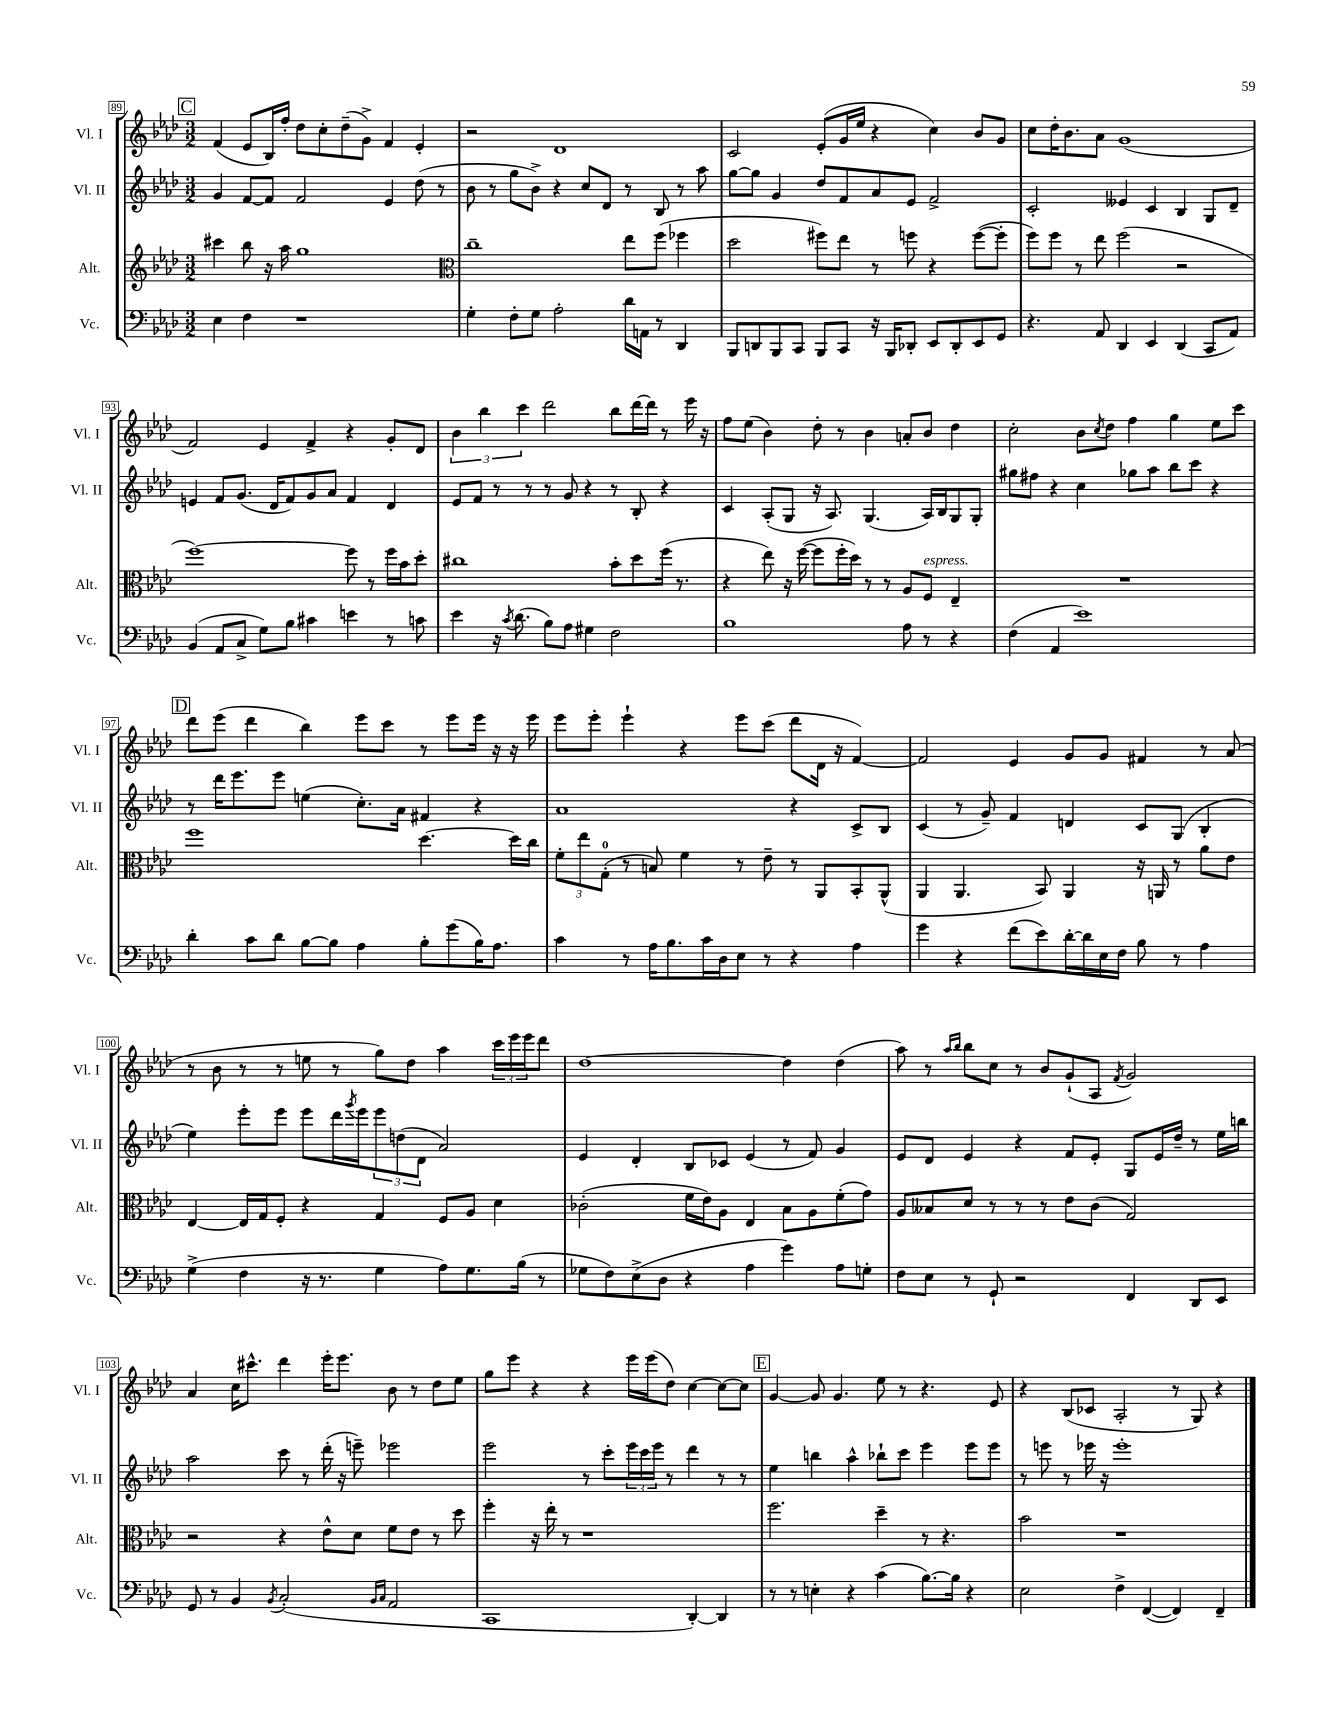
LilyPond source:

<<
\new StaffGroup <<
\new Staff = "s0" \with { instrumentName = "Vl. I" shortInstrumentName = "Vl. I" } {
    \clef treble \key aes \major \numericTimeSignature \time 3/2
    \mark \markup { \box "C" } f'4( ees'8 bes16) f''16-. des''8 c''8-. des''8--( g'8->) f'4 ees'4-. |
    r2 des'1 |
    c'2 ees'8-.( g'16 ees''16 r4 c''4) bes'8 g'8 |
    c''8 des''16-. bes'8. aes'8 g'1( |
    f'2) ees'4 f'4-> r4 g'8-. des'8 |
    \tuplet 3/2 { bes'4 bes''4 c'''4 } des'''2 bes''8 des'''16~ des'''16 r8 ees'''16 r16 |
    f''8 ees''8( bes'4) des''8-. r8 bes'4 a'8-. bes'8 des''4 |
    c''2-. bes'8 \acciaccatura { c''8 } des''8 f''4 g''4 ees''8 c'''8 |
    \mark \markup { \box "D" } des'''8 ees'''8( des'''4 bes''4) ees'''8 c'''8 r8 ees'''8 ees'''16 r16 r16 ees'''16 |
    ees'''8 ees'''8-. ees'''4-! r4 ees'''8 c'''8( des'''8 des'16 r16 f'4~) |
    f'2 ees'4 g'8 g'8 fis'4 r8 aes'8( |
    r8 bes'8 r8 r8 e''8 r8 g''8) des''8 aes''4 \tuplet 3/2 { c'''16 ees'''16 ees'''16 } des'''8 |
    des''1~ des''4 des''4( |
    aes''8) r8 \grace { aes''16 bes''16 } bes''8 c''8 r8 bes'8 g'8-!( aes8 \acciaccatura { f'8 } g'2) |
    aes'4 c''16 cis'''8.-^ des'''4 ees'''16-. ees'''8. bes'8 r8 des''8 ees''8 |
    g''8 ees'''8 r4 r4 ees'''16 ees'''16( des''8) c''4~ c''8~ c''8 |
    \mark \markup { \box "E" } g'4~ g'8 g'4. ees''8 r8 r4. ees'8 |
    r4 bes8( ces'8 aes2-. r8 g8) r4 \bar "|." |
}
\new Staff = "s1" \with { instrumentName = "Vl. II" shortInstrumentName = "Vl. II" } {
    \clef treble \key aes \major \numericTimeSignature \time 3/2
    \mark \markup { \box "C" } g'4 f'8~ f'8 f'2 ees'4 des''8( r8 |
    bes'8 r8 g''8 bes'8->) r4 c''8 des'8 r8 bes8 r8 aes''8 |
    g''8~ g''8 g'4 des''8 f'8 aes'8 ees'8 f'2-> |
    c'2-. eeses'4 c'4 bes4 g8 des'8-- |
    e'4 f'8 g'8.( des'16 f'8) g'8 aes'8 f'4 des'4 |
    ees'8 f'8 r8 r8 r8 g'8 r4 r8 bes8-. r4 |
    c'4 aes8-.( g8 r16 aes8.) g4.( aes16) bes16 g8 g8-. |
    gis''8 fis''8 r4 c''4 ges''8 aes''8 bes''8 c'''8 r4 |
    \mark \markup { \box "D" } r8 des'''16 ees'''8. ees'''8 e''4( c''8.-.) aes'16 fis'4 r4 |
    aes'1 r4 c'8-> bes8 |
    c'4( r8 g'8--) f'4 d'4 c'8 g8( bes4-. |
    ees''4) ees'''8-. ees'''8 ees'''8 des'''16 \acciaccatura { g'''8 } ees'''16 \tuplet 3/2 { ees'''8 d''8( des'8 } aes'2) |
    ees'4 des'4-. bes8 ces'8 ees'4( r8 f'8) g'4 |
    ees'8 des'8 ees'4 r4 f'8 ees'8-. g8 ees'16 des''16-- r8 ees''16 b''16 |
    aes''2 c'''8 r8 des'''16-.( r16 e'''8--) ees'''2 |
    ees'''2 r8 c'''8-. \tuplet 3/2 { ees'''16 c'''16 ees'''16 } r8 des'''4 r8 r8 |
    \mark \markup { \box "E" } ees''4 b''4 aes''4-^ bes''8-! c'''8 ees'''4 ees'''8 ees'''8 |
    r8 e'''8 r8 ees'''16 r16 ees'''1-. \bar "|." |
}
\new Staff = "s2" \with { instrumentName = "Alt." shortInstrumentName = "Alt." } {
    \clef treble \key aes \major \numericTimeSignature \time 3/2
    \mark \markup { \box "C" } cis'''4 bes''8 r16 aes''16 g''1 |
    \clef alto c''1-- ees''8 f''8( fes''4 |
    des''2 fis''8) ees''8 r8 f''8 r4 f''8~( f''8-. |
    f''8) f''8 r8 ees''8 f''2( r2 |
    f''1~) f''8 r8 f''16 bes'16 des''8-. |
    cis''1 bes'8-. des''8 f''16( r8. |
    r4 ees''8) r16 f''16~( f''8 f''16-. des''16) r8 r8 aes8 f8^\markup { \italic "espress." } ees4-- |
    R1. |
    \mark \markup { \box "D" } f''1 des''4.~ des''16 c''16 |
    \tuplet 3/2 { f'8-. ees''8 g8-0-.( } r8 b8) f'4 r8 ees'8-- r8 aes,8 bes,8-. aes,8-^( |
    aes,4 aes,4. bes,8) aes,4 r16 a,16 r8 aes'8 ees'8 |
    ees4~ ees16 g16 f8-. r4 g4 f8 aes8 des'4 |
    ces'2-.( f'16 ees'16) aes8 ees4 bes8 aes8 f'8-.( g'8) |
    aes8 beses8 des'8 r8 r8 r8 ees'8 c'8( g2) |
    r2 r4 ees'8-^ des'8 f'8 ees'8 r8 des''8 |
    f''4-. r16 ees''16-. r8 r1 |
    \mark \markup { \box "E" } f''2. des''4-- r8 r4. |
    bes'2 r1 \bar "|." |
}
\new Staff = "s3" \with { instrumentName = "Vc." shortInstrumentName = "Vc." } {
    \clef bass \key aes \major \numericTimeSignature \time 3/2
    \mark \markup { \box "C" } ees4 f4 r1 |
    g4-. f8-. g8 aes2-. des'16 a,16 r8 des,4 |
    bes,,8 d,8 bes,,8 c,8 bes,,8 c,8 r16 bes,,16 des,8-. ees,8 des,8-. ees,8 g,8 |
    r4. aes,8 des,4 ees,4 des,4( c,8 aes,8) |
    bes,4( aes,8 c8-> g8) bes8 cis'4 e'4 r8 c'8 |
    ees'4 r16 \acciaccatura { c'8 } des'8.( bes8) aes8 gis4 f2 |
    bes1 aes8 r8 r4 |
    f4( aes,4 ees'1) |
    \mark \markup { \box "D" } des'4-. c'8 des'8 bes8~ bes8 aes4 bes8-. g'8( bes16) aes8. |
    c'4 r8 aes16 bes8. c'16 des16 ees8 r8 r4 aes4 |
    g'4 r4 f'8( ees'8) des'16~-. des'16 ees16 f16 bes8 r8 aes4 |
    g4->( f4 r16 r8. g4 aes8) g8. bes16( r8 |
    ges8 f8) ees8->( des8 r4 aes4 g'4) aes8 g8-. |
    f8 ees8 r8 g,8-! r2 f,4 des,8 ees,8 |
    g,8 r8 bes,4 \acciaccatura { bes,8 } c2-.( \grace { bes,16 c16 } aes,2 |
    c,1 des,4~-.) des,4 |
    \mark \markup { \box "E" } r8 r8 e4-. r4 c'4( bes8.~) bes16 r4 |
    ees2 f4-> f,4~( f,4) f,4-- \bar "|." |
}
>>
>>
\layout { \context { \Score currentBarNumber = #89 \override BarNumber.stencil = #(make-stencil-boxer 0.1 0.3 ly:text-interface::print) } }
